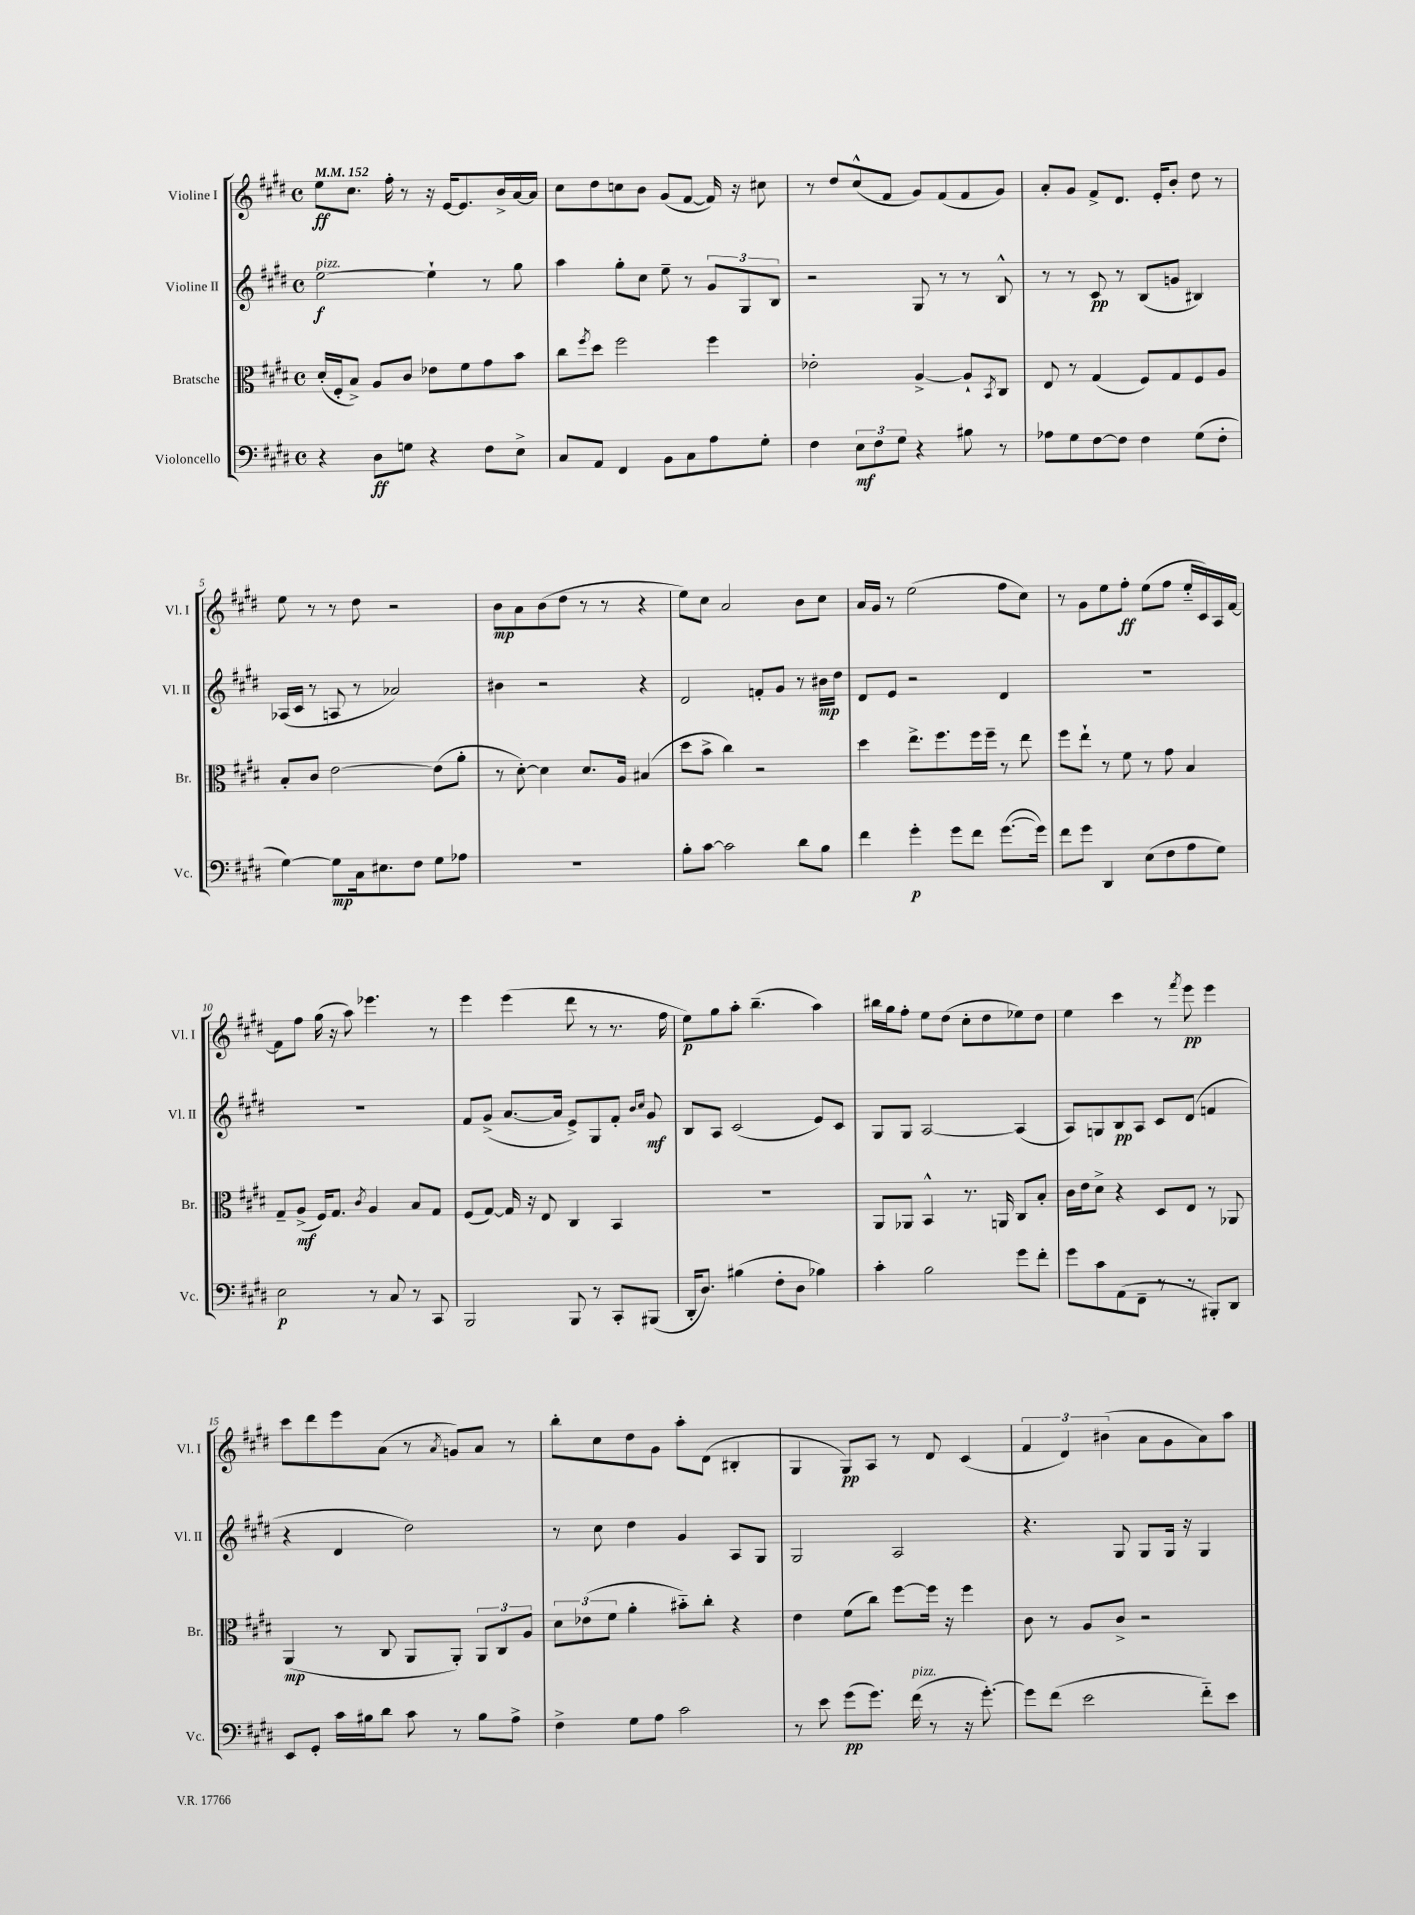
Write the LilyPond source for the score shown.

<<
\new StaffGroup <<
\new Staff = "s0" \with { instrumentName = "Violine I" shortInstrumentName = "Vl. I" } {
    \clef treble \key e \major \defaultTimeSignature \time 4/4 \tempo 4 = 152
    e''8\ff cis''8. fis''16-. r8 r16 e'16~ e'8. b'16-> a'16~ a'16 |
    cis''8 dis''8 c''8 b'8 gis'8( fis'8~ fis'16) r16 cis''8 |
    r8 dis''8 cis''8-^( fis'8 gis'8) fis'8( fis'8 gis'8) |
    a'8-. gis'8 fis'8-> dis'8. e'16-. b'8-. dis''8 r8 |
    e''8 r8 r8 dis''8 r2 |
    b'8\mp a'8 b'8( dis''8 r8 r8 r4 |
    e''8) cis''8 a'2 b'8 cis''8 |
    a'16 gis'16 r8 e''2( fis''8 cis''8) |
    r8 gis'8 e''8 fis''8-.\ff e''8( fis''8 e''16-_ cis'16) a16 fis'16~ |
    fis'8 fis''8 gis''16( r16 a''8) ees'''4. r8 |
    e'''4 e'''4( dis'''8 r8 r8. fis''16 |
    e''8\p) gis''8 a''8-. b''4.--( a''4) |
    bis''16 gis''16 fis''8-. e''8 dis''8( cis''8-. dis''8 ees''8) dis''8 |
    e''4 cis'''4 r8 \acciaccatura { fis'''8 } e'''8\pp e'''4 |
    cis'''8 dis'''8 e'''8 a'8( r8 \acciaccatura { a'8 } g'8) a'8 r8 |
    b''8-. cis''8 dis''8 gis'8 a''8-. dis'8( bis4-. |
    gis4 gis8\pp) a8 r8 dis'8 cis'4( |
    \tuplet 3/2 { fis'4 dis'4) bis'4( } a'8 gis'8 a'8) a''8 \bar "|." |
}
\new Staff = "s1" \with { instrumentName = "Violine II" shortInstrumentName = "Vl. II" } {
    \clef treble \key e \major \defaultTimeSignature \time 4/4
    e''2~\f^\markup { \italic "pizz." } e''4-! r8 gis''8 |
    a''4 gis''8-. cis''8 e''8-- r8 \tuplet 3/2 { gis'8 gis8 b8 } |
    r2 gis8 r8 r8 b8-^ |
    r8 r8 cis'8\pp r8 b8( g'8 bis4) |
    aes16( cis'16 r8 a8 r8 aes'2) |
    bis'4 r2 r4 |
    dis'2 f'8-. gis'8 r8 bis'16\mp dis''16 |
    dis'8 e'8 r2 dis'4 |
    R1 |
    R1 |
    fis'8 gis'8->( a'8.~ a'16 e'8->) gis8 fis'8-. \grace { b'16 cis''16 } gis'8\mf |
    b8 a8 cis'2( e'8) cis'8 |
    gis8 gis8 a2~ a4( |
    a8) g8 b8\pp a8 cis'8 dis'8( f'4 |
    r4 dis'4 dis''2) |
    r8 cis''8 dis''4 gis'4 a8 gis8 |
    gis2 a2 |
    r4. gis8 gis8 gis16 r16 gis4 \bar "|." |
}
\new Staff = "s2" \with { instrumentName = "Bratsche" shortInstrumentName = "Br." } {
    \clef alto \key e \major \defaultTimeSignature \time 4/4
    dis'16-.( fis16-. b8->) a8 cis'8 ees'8 fis'8 gis'8 b'8 |
    cis''8 \acciaccatura { fis''8 } dis''8 fis''2 fis''4 |
    ees'2-. a4~-> a8-! \acciaccatura { b,8 } cis8 |
    e8 r8 gis4( fis8) gis8 fis8 a8 |
    b8-. cis'8 e'2~ e'8( a'8-. |
    r8 dis'8~-.) dis'4 dis'8. a16 bis4( |
    dis''8 b'8-> cis''4) r2 |
    dis''4 e''8.-> fis''8. fis''16 fis''16-- r8 e''8 |
    fis''8 e''8-! r8 fis'8 r8 gis'8 b4 |
    gis8-- a8->\mf( fis16) gis8. \acciaccatura { cis'8 } a4 b8 gis8 |
    fis8( gis8~) gis16 r16 e8 cis4 b,4 |
    R1 |
    a,8 aes,8 b,4-^ r8. a,16 cis8 b8-. |
    cis'16 e'16 dis'8-> r4 dis8 e8 r8 aes,8 |
    a,4\mp( r8 cis8 a,8 a,8-.) \tuplet 3/2 { a,8 cis8 a8 } |
    \tuplet 3/2 { dis'8 ees'8( fis'8 } a'4-. bis'8-_) cis''8-. r4 |
    e'4 fis'8( cis''8) fis''8~ fis''16 r16 fis''4 |
    cis'8 r8 a8 cis'8-> r2 \bar "|." |
}
\new Staff = "s3" \with { instrumentName = "Violoncello" shortInstrumentName = "Vc." } {
    \clef bass \key e \major \defaultTimeSignature \time 4/4
    r4 dis8\ff g8 r4 fis8 e8-> |
    cis8 a,8 fis,4 b,8 cis8 a8 gis8-. |
    fis4 \tuplet 3/2 { e8\mf fis8 gis8 } r4 bis8 r8 |
    aes8 gis8 fis8~ fis8 fis4 gis8( fis8-. |
    gis4~) gis8\mp cis16 eis8. fis8 gis8 aes8 |
    R1 |
    b8-. cis'8~ cis'2 dis'8 b8 |
    fis'4 gis'4-.\p gis'8 fis'8 gis'8.~( gis'16) |
    fis'8 gis'8 dis,4 e8( fis8 a8 gis8) |
    e2\p r8 cis8 r8 cis,8 |
    b,,2 b,,8 r8 cis,8-. bis,,8( |
    dis,16-. dis8.) bis4( fis8-. dis8 bes4) |
    cis'4-. b2 gis'8 fis'8-. |
    gis'8 cis'8 a,8( fis,8-- r8 r8 bis,,8-.) dis,8 |
    e,8 gis,8-. cis'16 bis16 dis'8 cis'8 r8 bis8 a8-> |
    fis4-> gis8 a8 cis'2 |
    r8 e'8 gis'8\pp( gis'8.) fis'16^\markup { \italic "pizz." }( r8 r16 gis'8.~-.) |
    gis'8 fis'8( e'2 fis'8-_) e'8 \bar "|." |
}
>>
>>
